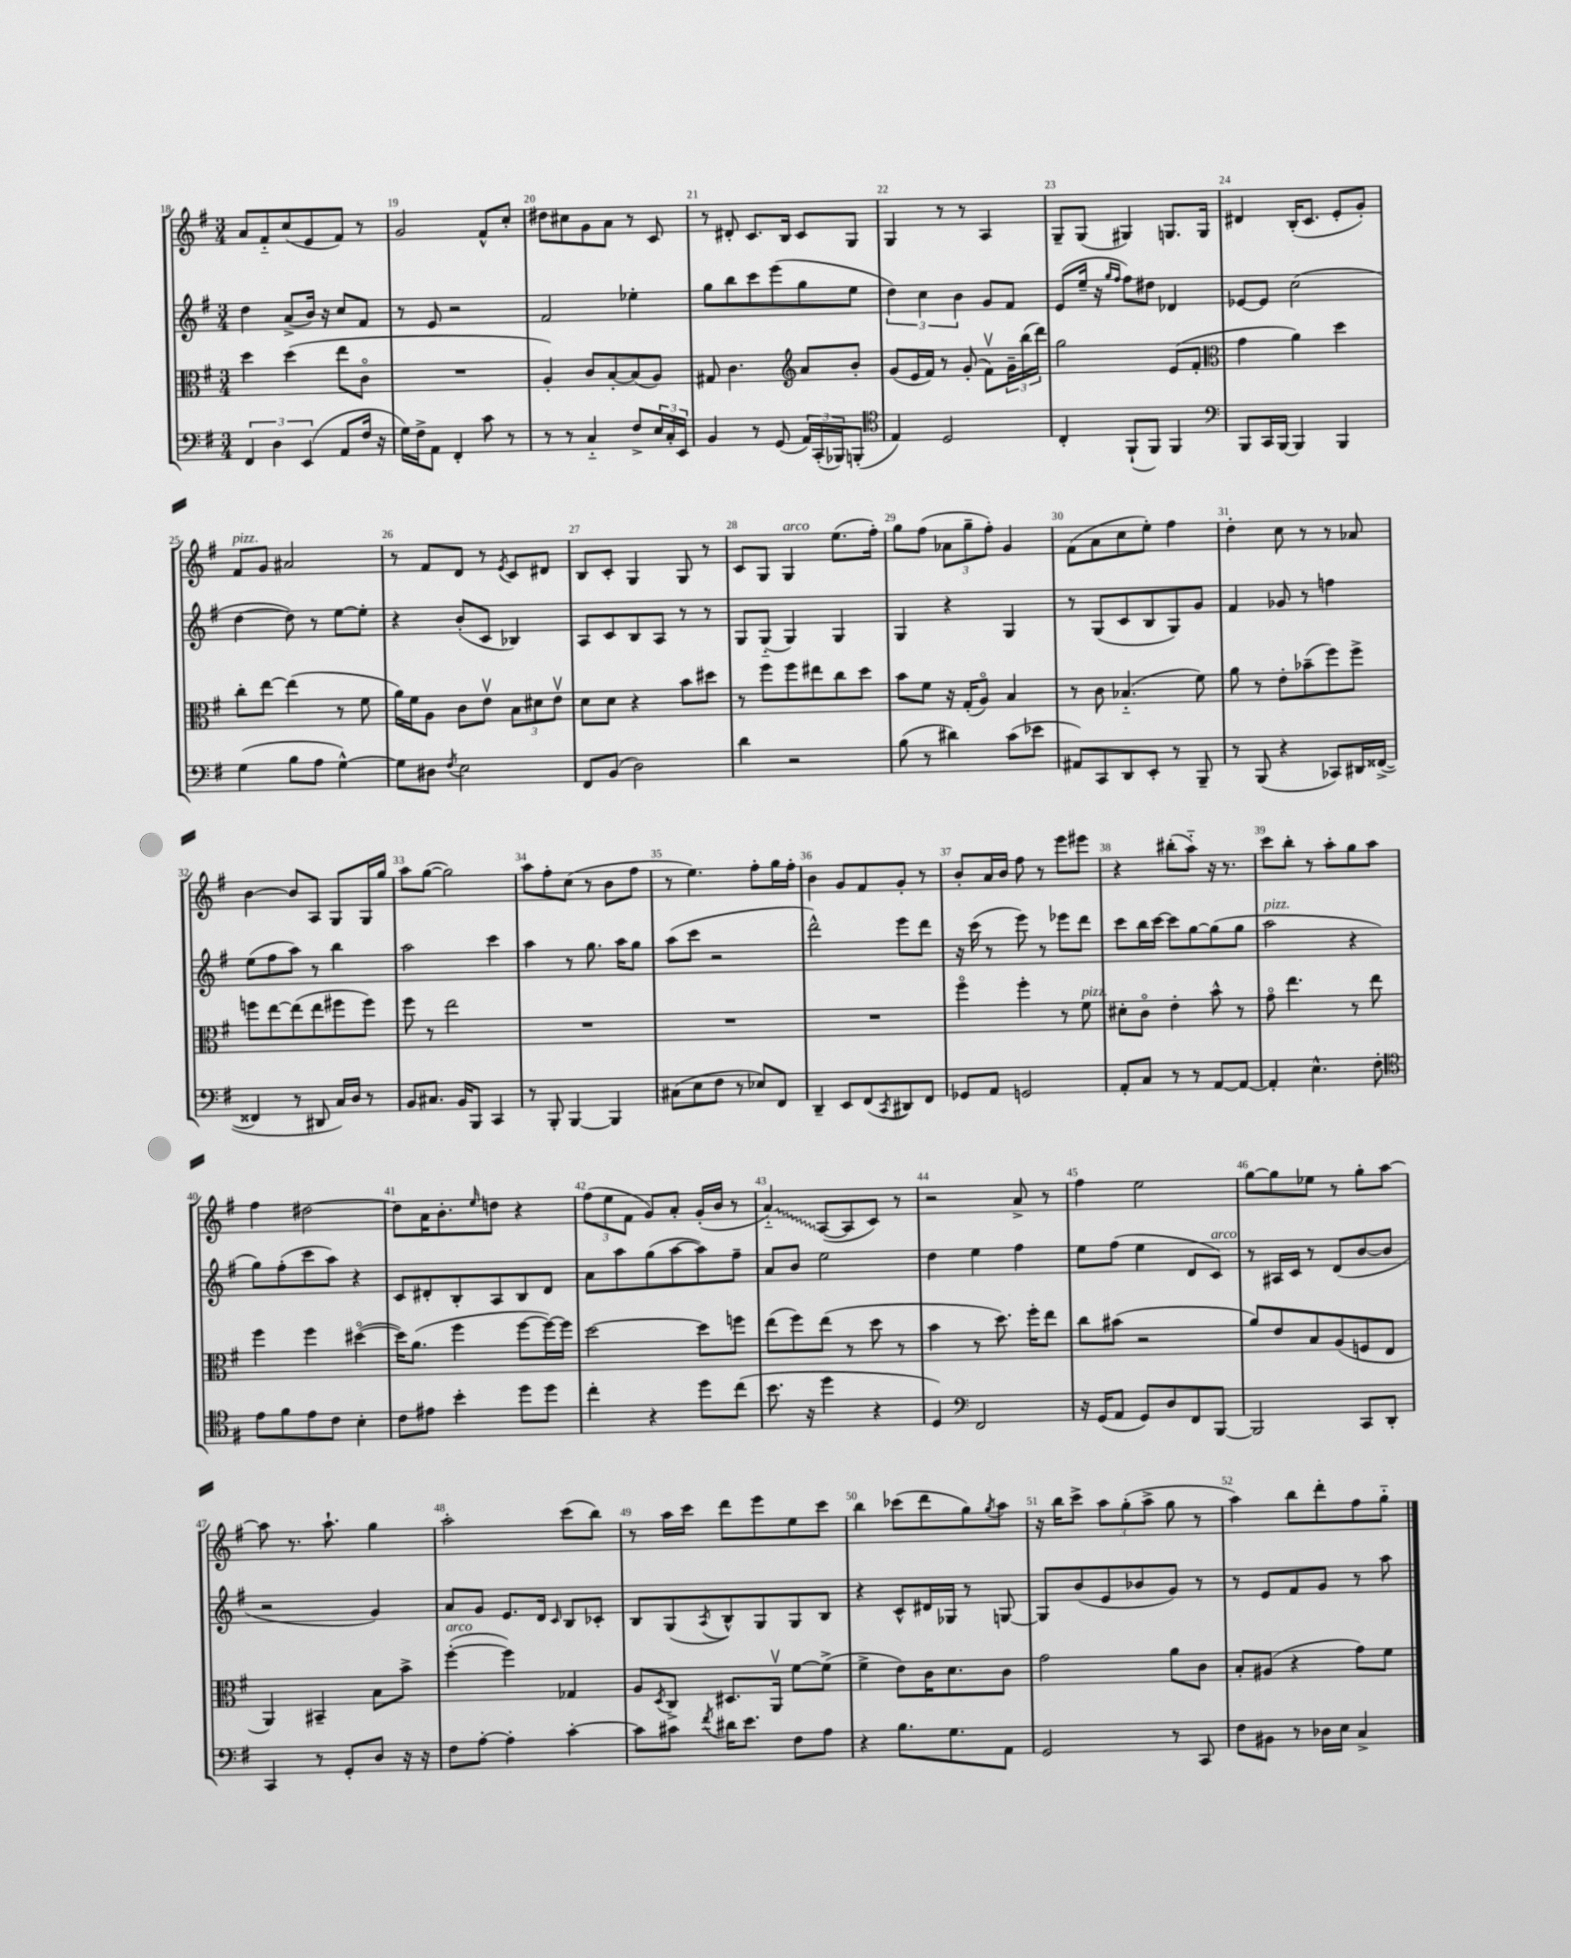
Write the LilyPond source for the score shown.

<<
\new StaffGroup <<
\new Staff = "s0" {
    \clef treble \key g \major \numericTimeSignature \time 3/4
    a'8 fis'8-_ c''8( e'8 fis'8) r8 |
    g'2 fis'8-^ c''8-. |
    dis''8 cis''8 g'8 a'8 r8 c'8 |
    r8 dis'8-. c'8. b16 c'8 g8 |
    g4 r8 r8 a4 |
    g8-- g8( gis4) g8. g16 |
    dis'4 b16-.( c'8. e'8-. g'8-.) |
    fis'8^\markup { \italic "pizz." } g'8 ais'2 |
    r8 fis'8 d'8 r8 \acciaccatura { e'8 } c'8 dis'8 |
    b8 c'8-. g4 g8 r8 |
    c'8 g8 g4^\markup { \italic "arco" } e''8.( fis''16-.) |
    g''8 fis''8( \tuplet 3/2 { aes'8 g''8-- fis''8-.) } g'4 |
    fis'8( a'8 c''8 e''8-.) fis''4 |
    d''4-. c''8 r8 r8 aes'8 |
    b'4~ b'8 a8 g8 g16 g''16 |
    a''8 g''8~( g''2) |
    a''8 fis''8-. c''8( r8 b'8 fis''8 |
    r8 e''4.) fis''8-. g''16 fis''16-. |
    b'4 g'8 fis'8 g'8-. r8 |
    b'8-. a'16 b'16 fis''8 r8 e'''8 eis'''8 |
    r4 bis''8-.( a''8-_) r16 r8. |
    c'''8 b''8-. r8 a''8-. g''8 a''8 |
    fis''4 dis''2~ |
    dis''8 a'16 b'8.-. \grace { e''16 } d''8 r4 |
    \tuplet 3/2 { fis''8( e''8 fis'8 } g'8) a'8-. g'16-.( b'16 r8 |
    \once \override Glissando.style = #'zigzag a'4-_\glissando) a8~( a8 c'8) r8 |
    r2 a'8-> r8 |
    fis''4 e''2 |
    g''8~ g''8 ees''8 r8 g''8-. a''8~ |
    a''8 r8. a''8.-! g''4 |
    a''2-. c'''8( b''8) |
    r8 a''16 c'''16 d'''8 e'''8 e''8 c'''8 |
    b''4 ces'''8( d'''8 g''8) \acciaccatura { g''8 } a''8 |
    r16 b''16 c'''8-> \tuplet 3/2 { a''8 g''8-.( a''8-> } g''8 r8 |
    a''4) b''8 d'''8-. fis''8 g''8-_ \bar "|." |
}
\new Staff = "s1" {
    \clef treble \key g \major \numericTimeSignature \time 3/4
    d''4 a'8->( b'16) r16 c''8 fis'8 |
    r8 e'8 r2 |
    fis'2 ees''4-. |
    g''8 b''8 c'''8 e'''8( g''8 e''8 |
    \tuplet 3/2 { d''4) c''4 b'4 } g'8 fis'8 |
    e'8( e''16-- r16 \grace { g''16 fis''16 } fis''8) dis''8 des'4 |
    ees'8~ ees'8 c''2( |
    d''4~ d''8) r8 e''8~ e''8-. |
    r4 b'8-.( c'8 bes4) |
    a8 c'8 b8 a8 r8 r8 |
    g8 g8-_( g4) g4 |
    g4 r4 g4 |
    r8 g8( c'8 b8 g8) g'8 |
    fis'4 ges'8 r8 f''4 |
    e''8( fis''8 a''8) r8 b''4 |
    a''2 c'''4 |
    a''4 r8 g''8. a''16 g''8 |
    a''8( c'''8 r2 |
    d'''2-^) e'''8 d'''8 |
    r16 c'''16( r8 e'''8) r8 ees'''8 d'''8 |
    c'''8 b''16 c'''16~ c'''8 g''8~ g''8( g''8 |
    a''2^\markup { \italic "pizz." } r4 |
    g''8) fis''8-.( c'''8 a''8) r4 |
    c'8 dis'8-. b8-. a8 b8 dis'8 |
    a'8 a''8 g''8( a''8~ a''8) fis''8-- |
    a'8 b'8 e''2 |
    d''4 e''4 fis''4 |
    e''8 fis''8( e''4 d'8 c'8^\markup { \italic "arco" }) |
    r8 ais16 c'16 r8 d'8( b'8~ b'8 |
    r2 g'4) |
    a'8 g'8 e'8. d'16 \grace { c'16 } b8 ces'8-. |
    b8 g8( \acciaccatura { a8 } b8-^) g8 g8 b8 |
    r4 c'8-^ dis'16 ges16 r8 g8~ |
    g8 b'8( e'8 bes'8 g'8) r8 |
    r8 e'8 fis'8 g'8 r8 a''8 \bar "|." |
}
\new Staff = "s2" {
    \clef alto \key g \major \numericTimeSignature \time 3/4
    d''4 d''4( e''8 c'8\flageolet |
    R2. |
    a4-.) c'8 b8~-. b8( a8) |
    gis8 c'4. \clef treble a'8 b'8-. |
    g'8( e'16 fis'16) r8 g'8-.( fis'8\upbow) \tuplet 3/2 { g'16-- b''16( d'''16) } |
    g''2 e'8( fis'8-. |
    \clef alto g'4 a'4) d''4 |
    c''8-. e''8~ e''4( r8 fis'8 |
    a'16) fis'16 a8 c'8 e'8\upbow \tuplet 3/2 { b8 dis'8 e'8\upbow } |
    d'8 d'8 r4 b'8 dis''8 |
    r8 fis''8 fis''8 eis''8 c''8 d''8 |
    b'8 fis'8 r16 g16-.( a8\flageolet) b4 |
    r8 c'8 bes4.-_( fis'8) |
    a'8 r8 e'8-. bes'8--( fis''8) fis''8-> |
    f''8 e''8~ e''8( e''8 fis''8 fis''8) |
    fis''8 r8 e''2 |
    R2. |
    R2. |
    R2. |
    fis''4\flageolet fis''4-. r8 fis'8^\markup { \italic "pizz." } |
    dis'8-. c'8\flageolet e'4-. b'8-^ r8 |
    g'8\flageolet e''4. r8 e''8 |
    fis''4 fis''4 dis''4~\flageolet( |
    dis''16) a'8.( fis''4 fis''8~ fis''16~) fis''16 |
    d''2~ d''8 f''8 |
    e''8( fis''8) e''8( r8 d''8 r8 |
    b'4 r8 d''8.) fis''16-. e''8 |
    c''8 bis'8( r2 |
    a'8) e'8 b8 a8( f8 e8 |
    a,4) bis,4-- b8 b'8-> |
    fis''4~-.^\markup { \italic "arco" }( fis''4) ges4 |
    a8 \acciaccatura { d8 } c8-> dis8. a,16\upbow fis'8~ fis'8->( |
    fis'4-> e'8) c'16 d'8. c'8 |
    g'2 a'8 c'8 |
    b8-. ais8( r4 g'8) fis'8 \bar "|." |
}
\new Staff = "s3" {
    \clef bass \key g \major \numericTimeSignature \time 3/4
    \tuplet 3/2 { fis,4 d4 e,4( } a,8 fis16 r16 |
    g16) fis16-> a,8 fis,4-. c'8 r8 |
    r8 r8 c4-_ fis8-> \tuplet 3/2 { e16 c16-. e,16 } |
    b,4 r8 g,8( \tuplet 3/2 { a,16) c,16-.( bes,,16) } b,,8-.( |
    \clef tenor e4) d2 |
    c4-. fis,8-!( fis,8) fis,4 |
    \clef bass b,,8 c,16 b,,16~ b,,4 b,,4 |
    g4( b8 a8 g4~-^) |
    g8 dis8 \acciaccatura { fis8 } e2 |
    fis,8 b,8( d2) |
    d'4 r2 |
    b8( r8 dis'4) c'8( ees'8 |
    ais,8) c,8 d,8 e,8-. r8 b,,8-- |
    r8 b,,8( r4 ces,8) dis,16 fisis,16~->( |
    fisis,4 r8 dis,8 c16) d16 r8 |
    b,8 cis8. b,16 b,,8 c,4 |
    r8 b,,8-. b,,4~ b,,4 |
    cis8( e8 fis8 r8 ees8) fis,8 |
    d,4-- e,8 fis,8( \acciaccatura { c,8 } dis,8) fis,8 |
    ges,8 a,8 g,2 |
    a,8-. c8 r8 r8 a,8~ a,8~ |
    a,4-. e4.-^ fis8-. |
    \clef tenor e'8 fis'8 e'8 c'8 b4-. |
    c'8 eis'8 b'4-. d''8 d''8 |
    c''4-. r4 d''8 c''8( |
    b'8. r16 d''4 r4 |
    d4) \clef bass fis,2 |
    r16 g,16( a,8 g,8) d8 fis,8 b,,8~ |
    b,,2 c,8 d,8-. |
    c,4 r8 g,8-. d8 r16 r16 |
    fis8 a8~-. a4-. c'4~-. |
    c'8 cis'8 \acciaccatura { fis'8 } dis'16 e'8. fis8 a8 |
    r4 b8. g8. a,8 |
    g,2 r8 c,8 |
    fis8 bis,8 r8 des16 e16 c4-> \bar "|." |
}
>>
>>
\layout { \context { \Score currentBarNumber = #18 \override BarNumber.break-visibility = ##(#f #t #t) barNumberVisibility = #all-bar-numbers-visible } }
